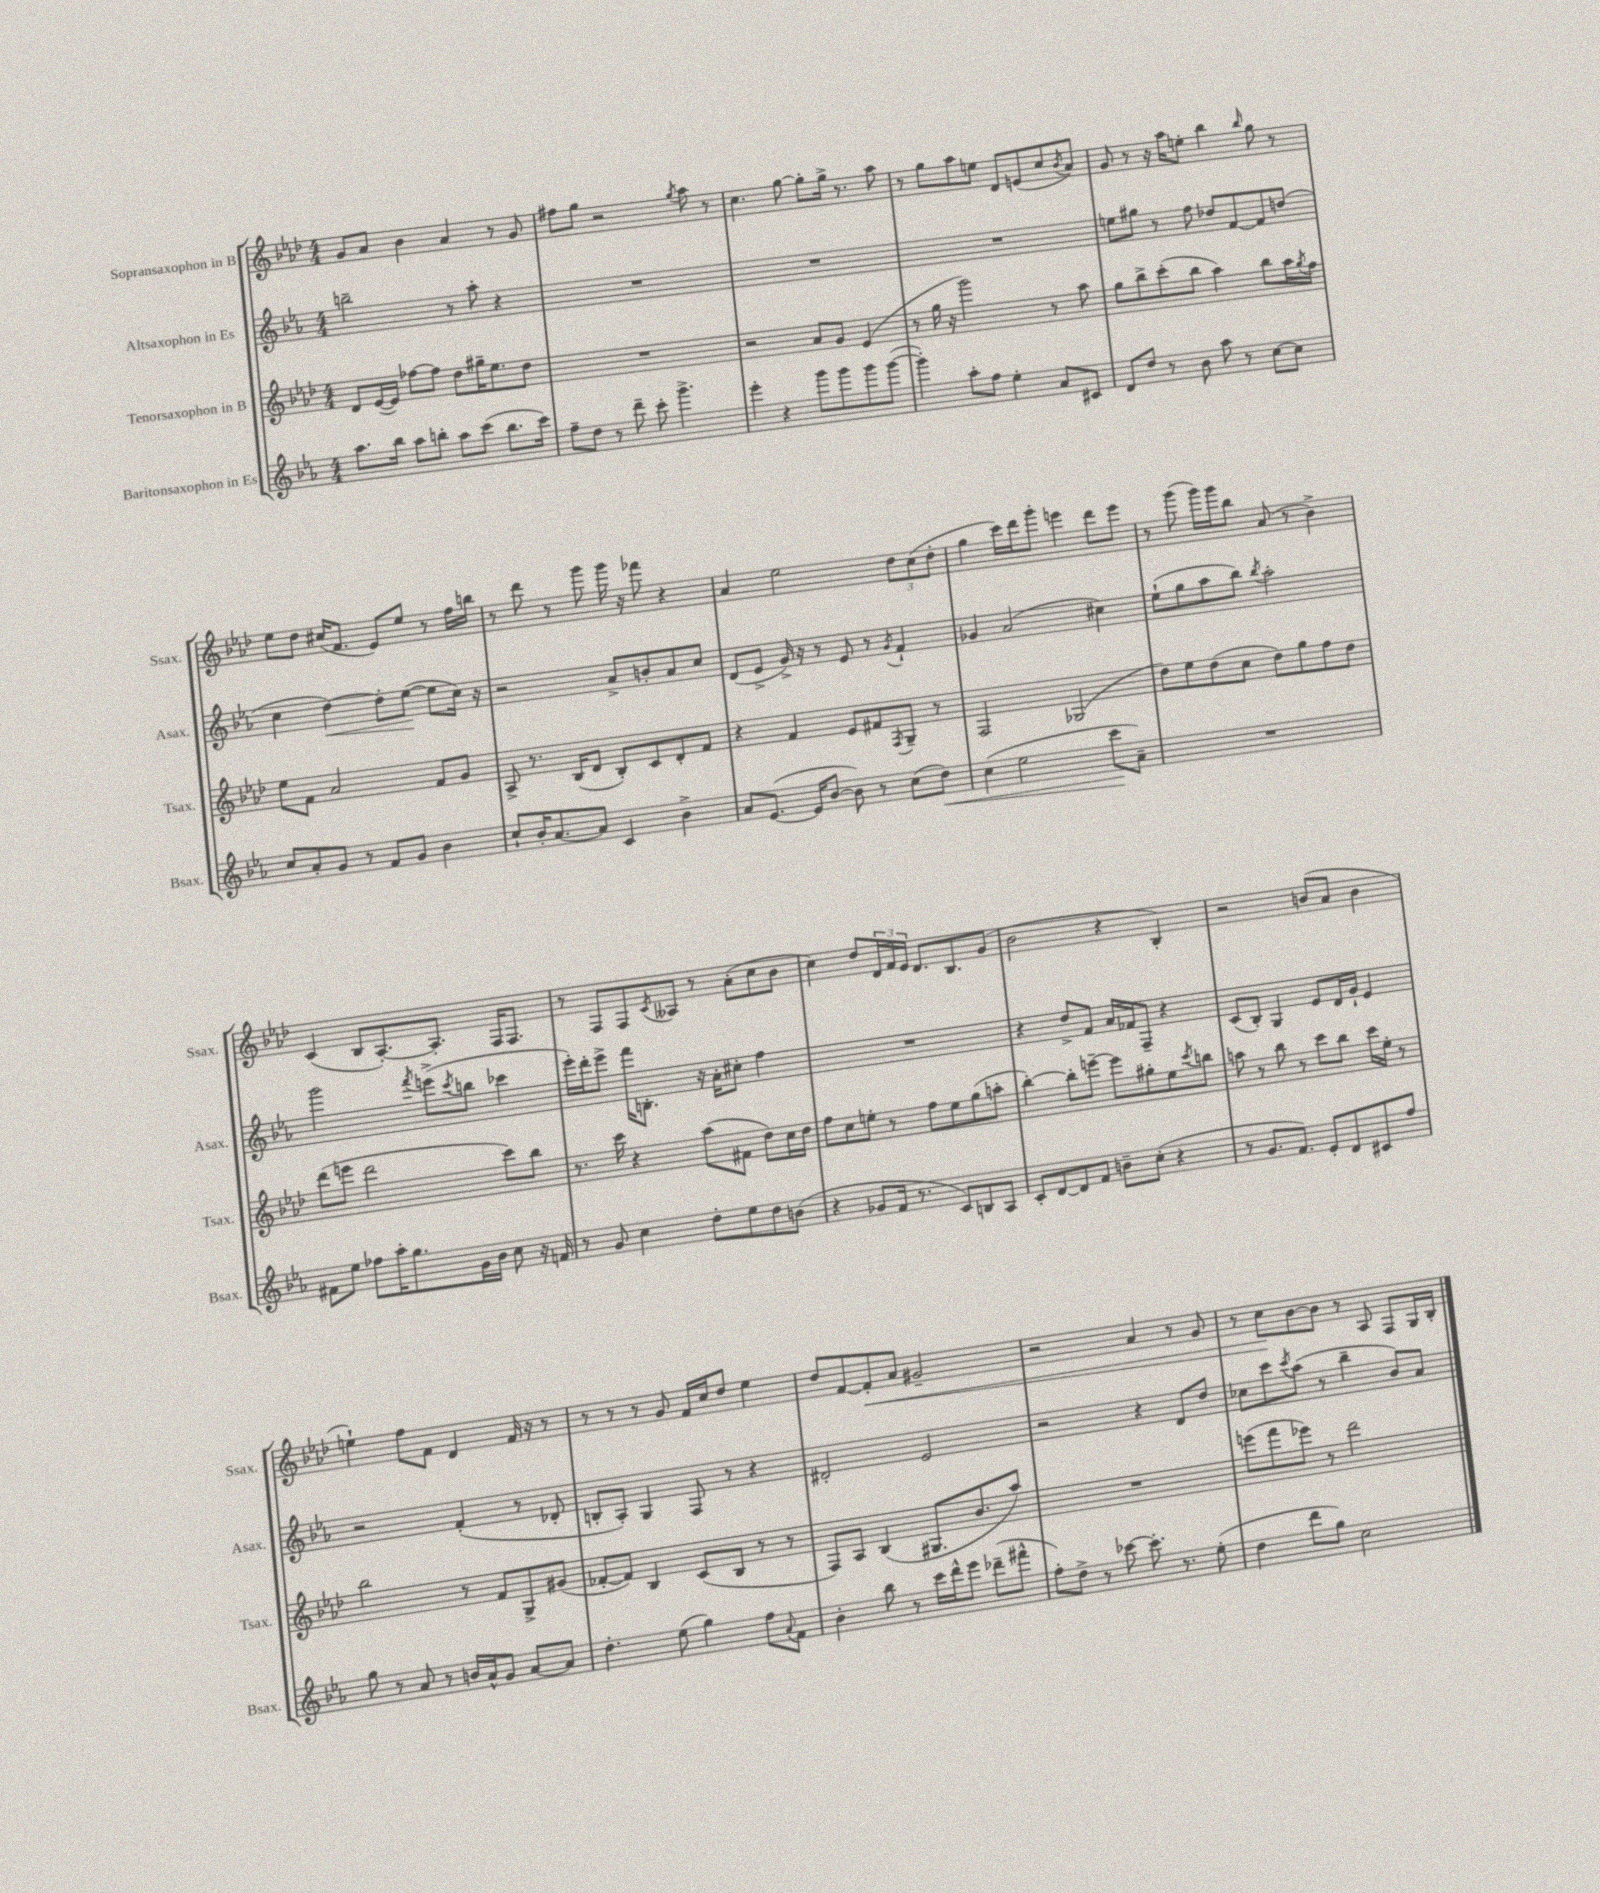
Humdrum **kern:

**kern	**kern	**kern	**kern
*staff4	*staff3	*staff2	*staff1
*clefG2	*clefG2	*clefG2	*clefG2
*k[b-e-a-]	*k[b-e-a-d-]	*k[b-e-a-]	*k[b-e-a-d-]
*M4/4	*M4/4	*M4/4	*M4/4
8.aa-	8d-	2bb~	8g
.	([16e-	.	8a-
16bb-	16e-])	.	.
8aa-	[8ff-	.	4b-
8bb'	8ff-]	.	.
8aa-	8dd-	8r	4a-
(8ccc	16gg#~	8aa-'	.
.	8.ee-	.	.
8.bb	.	4r	8r
.	8dd-	.	8g
16ccc)	.	.	.
=	=	=	=
8ff~	1r	1r	8ff#
8dd	.	.	8gg
8r	.	.	2r
8ddd~	.	.	.
8ccc'	.	.	.
4.ggg^	.	.	.
.	.	.	8qgg
.	.	.	8aa-
.	.	.	8r
=	=	=	=
4eee-'	2r	1r	4.cc
4r	.	.	.
.	.	.	[8gg
8ggg	8a-	.	8gg']
8ggg	8g	.	16gg^
.	.	.	8.r
8ggg	(4e-	.	.
([8ggg	.	.	8aa-
=	=	=	=
4ggg'])	8r	1r	8r
.	16gg	.	8gg
.	16r	.	.
8aa-'	2ggg)	.	8aa-
8ff	.	.	8ee
4ee-'	.	.	8d-
.	.	.	(8e
8a-	8r	.	8cc
.	.	.	8qb-
8c#	8aa-	.	8a-)
=	=	=	=
8d	8gg	8ee	8g
8dd	8bb-^	8gg#	8r
8r	(8ccc'	8r	16r
.	.	.	16aa-
8b-	8bb-	8ff	8ee'
8aa-	4aa-)	8dd-	4bb-
8r	.	[8f	.
.	.	.	16qqbb-
[8cc	8bb-	8f]	8gg
8cc]	16aa-	(8dd	8r
.	8qgg	.	.
.	16ff	.	.
=	=	=	=
8cc	8ee-	4cc	8ee-
8a-'	8f	.	8dd-
8g	2a-	[4dd)	(16cc#
.	.	.	8.f
8r	.	.	.
8f	.	8dd']	8e-)
8g	.	([8ee-	8ee-
4b-	8f	8ee-]	8r
.	8g	16cc)	16ff
.	.	16r	16bb
=	=	=	=
8cc`	8A-^	2r	8r
16b-'	8.r	.	8ddd-
[8.a-	.	.	.
.	.	.	8r
.	(16B-	.	.
8a-]	8d-	.	8ggg
4c	8B-')	8a-^	16ggg
.	.	.	16r
.	8c	8b'	8fff-
4b-^	8d-'	8a-	4r
.	8f	8cc	.
=	=	=	=
8a-	4r	(8d	4a-
([8.e-	.	8e-^	.
.	4f	16g^)	2ee-
16e-]	.	16r	.
[8b-	.	8r	.
8b-])	8e-	8e-	.
8r	8f#	8r	.
.	8qF	8qg	.
(8cc	8G~	4f`	12dd-
.	.	.	(12cc
8dd)	8r	.	.
.	.	.	12dd-'
=	=	=	=
(4cc	2F	4g-	4gg
2ee-	.	(2a-	16ccc)
.	.	.	16ddd-
.	.	.	8ggg'
.	(2G-	.	4eee
8ccc	.	4cc#)	8ddd-
8a-~)	.	.	8eee
=	=	=	=
1r	8dd-)	(8ee-`	8r
.	8ee-	8gg	(8ggg
.	(8dd-	8aa-	16ggg)
.	.	.	16ggg
.	8cc	8bb-)	8bb-
.	.	8qbb-	.
.	8dd-)	2aa-'	(8a-
.	8gg	.	8r
.	8ff	.	4b-^)
.	8dd-	.	.
=	=	=	=
8f#	(8ddd-	2ggg	(4c
8ee-	8eee	.	.
8ff-	2ddd-	.	8B-
16aa-'	.	.	[8.A-')
8.gg	.	.	.
.	.	8qfff	.
.	.	(8eee^	.
.	.	.	8.A-']
.	.	8qccc	.
16g	.	8bb	.
16b-	.	.	.
8cc	8ccc)	4ccc-	16F
.	.	.	8.F
16r	8bb-	.	.
16f	.	.	.
=	=	=	=
8r	8.r	16eee-')	8r
.	.	16ddd'	.
8g	.	8eee-^	8F
.	16ccc	.	.
4cc	4r	16fff	8F
.	.	8.B'	.
.	.	.	8qc
.	.	.	8A--
8dd'	(8aa-	16r	8r
.	.	16a-'	.
8ee-	8f#	8cc#'	(8a-'
8dd	8dd-)	4ff	8cc
(8b	16cc	.	8b-
.	16dd-	.	.
=	=	=	=
4r	8ff	1r	4cc)
.	8cc	.	.
8g-	8ee'	.	8dd-
16f	8r	.	24d-
.	.	.	24f
8.r	.	.	.
.	.	.	24e-
.	8ff	.	8.d-
8c)	8ee	.	.
.	.	.	8.B-
8B	(8gg	.	.
8A-	8aa'	.	(8g
=	=	=	=
8c'	[4bb-')	4r	2b-
[8d	.	.	.
8d]	8bb-']	8dd^	.
8f	[8eee~	8f	.
8b~	8eee]	16a-	4r
.	.	16f-	.
(8cc'	8gg#'	8F~	.
4r	8ee-	4r	4B-')
.	8qccc	.	.
.	8bb	.	.
=	=	=	=
8r	8aa	(8c	2r
8.g	8r	8B-')	.
.	8bb-	4G	.
8.f)	.	.	.
.	8r	.	.
8e-'	8ccc	8e-	(8b
8d	8bb-	16d	8a-
.	.	16g`	.
8c#	16ccc	4e-	4b
.	16ee-'	.	.
8ff	8r	.	.
=	=	=	=
8gg	2bb-	2r	4ee`)
8r	.	.	.
8a-	.	.	8ff
8r	.	.	8f
16b	8r	(4f'	4d-
16a-^^	.	.	.
8g	8f	.	.
[8a-	8G^	8r	16f
.	.	.	16r
8a-]	(8g#	8d-'	8r
=	=	=	=
4.dd'	[8f-'	8B'	8r
.	8f-])	8A-')	8r
.	4B-	4G	8r
(8ee-	.	.	8g
4gg)	(8c	8F	16f
.	.	.	16cc
.	8B-	8r	8dd-
8ff	8r	4r	4ee-
8qqa-	.	.	.
8f	8r	.	.
=	=	=	=
4b-'	8F)	2d#'	8dd-
.	8A-	.	[8f
8bb-	(4B-	.	8f']
8r	.	.	8a-
16ccc	8.G#	2e-	2g#~
16ddd^^	.	.	.
8eee-	.	.	.
.	8.b-	.	.
(8ddd-~	.	.	.
8fff#^^	8aa-)	.	.
=	=	=	=
8ff')	1r	2r	2r
8dd^	.	.	.
8r	.	.	.
[8ccc-	.	.	.
8.ccc-']	.	4r	4a-
8.r	.	.	.
.	.	8d	8r
(8ee-'	.	8dd	8g
=	=	=	=
4dd	(8eee	8cc-	8r
.	8fff	8ccc	8cc
.	.	8qccc	.
8ddd	8eee-)	(8aa-	[8b-
8gg)	8r	8r	8b-]
2cc	2ddd-	4bb-~	8r
.	.	.	8A-
.	.	8b-)	8F
.	.	8a-	16G
.	.	.	16B-'
==	==	==	==
*-	*-	*-	*-
